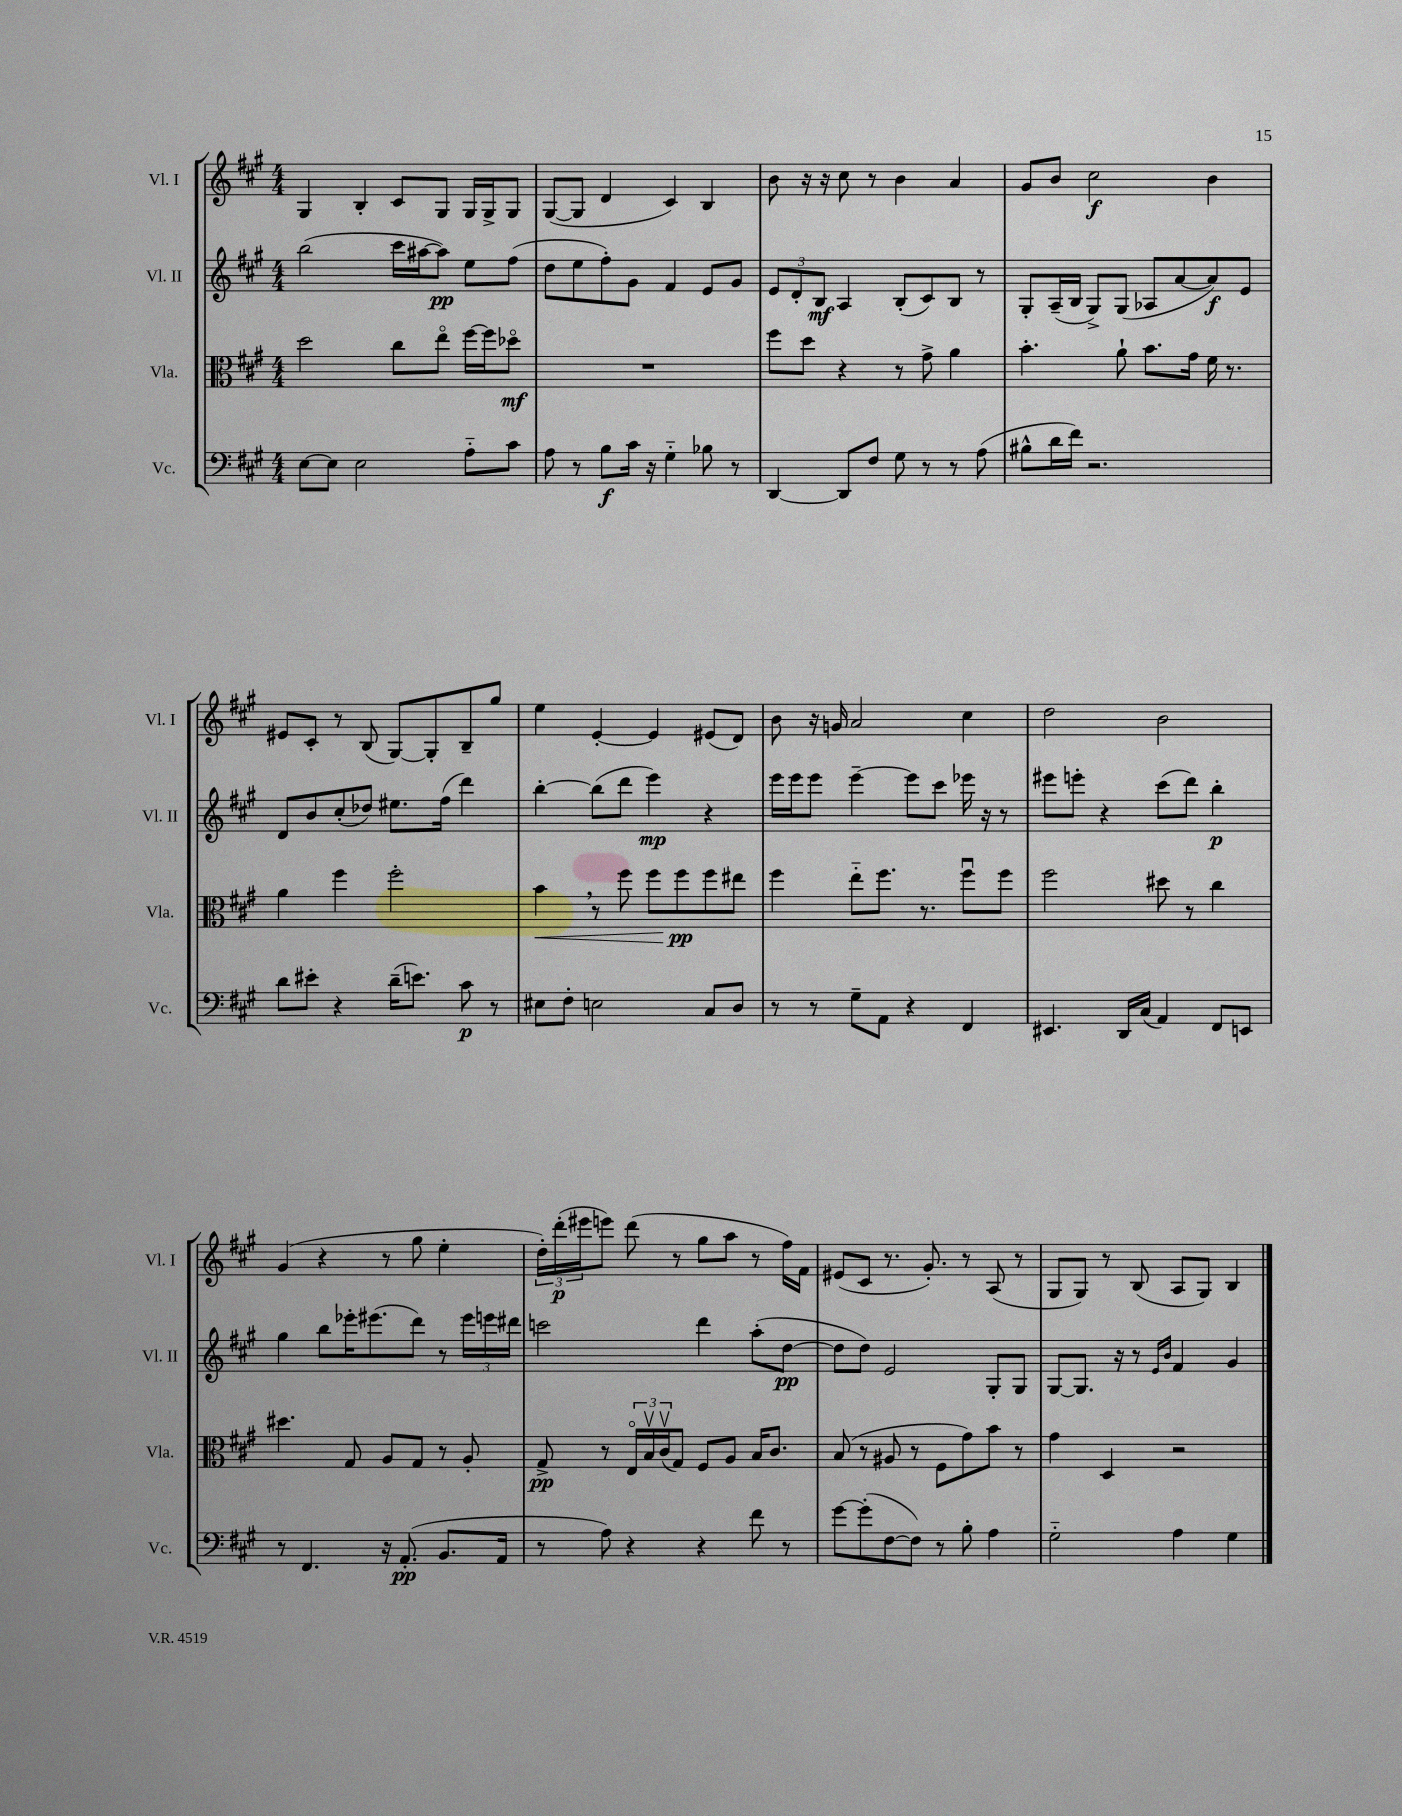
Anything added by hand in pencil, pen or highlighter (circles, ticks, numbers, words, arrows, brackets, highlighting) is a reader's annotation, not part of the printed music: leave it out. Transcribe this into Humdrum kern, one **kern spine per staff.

**kern	**kern	**kern	**kern
*staff4	*staff3	*staff2	*staff1
*clefF4	*clefC3	*clefG2	*clefG2
*k[f#c#g#]	*k[f#c#g#]	*k[f#c#g#]	*k[f#c#g#]
*M4/4	*M4/4	*M4/4	*M4/4
[8E	2dd	(2bb	4G#
8E]	.	.	.
2E	.	.	4B'
.	8cc#	16ccc#	8c#
.	.	[16aa#	.
.	8eeo	8aa#])	8G#
8A'~	[16ff#	8ee	16G#
.	16ff#]	.	16G#^
8c#	8dd-o	(8ff#	8G#
=	=	=	=
8A	1r	8dd	([8G#
8r	.	8ee	8G#]
8B	.	8ff#')	4d
16c#	.	8g#	.
16r	.	.	.
4G#'~	.	4f#	4c#)
8B-	.	8e	4B
8r	.	8g#	.
=	=	=	=
[4DD	8ff#	12e	8b
.	.	12d'	.
.	8dd	.	16r
.	.	12B	.
.	.	.	16r
8DD]	4r	4A	8cc#
8F#	.	.	8r
8G#	8r	(8B'	4b
8r	8g#^	8c#)	.
8r	4a	8B	4a
(8A	.	8r	.
=	=	=	=
8B#^^	4.b'	8G#'	8g#
16d	.	(16A~	8b
16f#)	.	16B	.
2.r	.	8G#^)	2cc#
.	8a`	(8G#	.
.	8.b	8A-	.
.	.	[8a	.
.	16g#	.	.
.	16f#	8a])	4b
.	8.r	.	.
.	.	8e	.
=	=	=	=
8d	4a	8d	8e#
8e#'	.	8b	8c#'
4r	4ff#	(8cc#'	8r
.	.	8dd-)	(8B
(16d~	2ff#'	8.ee#	[8G#)
8.e)	.	.	.
.	.	.	8G#']
.	.	(16ff#	.
8c#	.	4ddd)	8B~
8r	.	.	8gg#
=	=	=	=
8E#	4b	[4bb'	4ee
8F#'	.	.	.
2E	8r	(8bb]	[4e'
.	8ff#	8ddd	.
.	8ff#	4eee)	4e]
.	8ff#	.	.
8C#	8ff#	4r	(8e#
8D	8ee#	.	8d)
=	=	=	=
8r	4ff#	16eee	8b
.	.	16eee	.
8r	.	8eee	16r
.	.	.	16g
8G#~	8ee'~	[4eee~	2a
8AA	8.ff#	.	.
4r	.	8eee]	.
.	8.r	.	.
.	.	8ccc#	.
4FF#	8ff#u	16eee-	4cc#
.	.	16r	.
.	8ff#	8r	.
=	=	=	=
4.EE#	2ff#	8eee#	2dd
.	.	8eee'	.
.	.	4r	.
16DD	.	.	.
(16C#	.	.	.
4AA)	8dd#	(8ccc#	2b
.	8r	8ddd)	.
8FF#	4cc#	4bb'	.
8EE	.	.	.
=	=	=	=
8r	4.dd#	4gg#	(4g#
4.FF#	.	.	.
.	.	8bb	4r
.	8G#	16eee-'	.
.	.	(8.eee#	.
16r	8A	.	8r
(8.AA'	.	.	.
.	8G#	8ddd)	8gg#
8.BB	8r	8r	4ee'
.	8A'	24eee#	.
.	.	24eee	.
16AA	.	.	.
.	.	24ddd#	.
=	=	=	=
8r	8G#^	2ccc	24dd')
.	.	.	(24ddd'
.	.	.	24eee#
8A)	8r	.	8eee)
4r	24Eo	.	(8ddd
.	24Bv	.	.
.	(24c#v	.	.
.	8G#)	.	8r
4r	8F#	4ddd	8gg#
.	8A	.	8aa
8f#	16B	(8aa'	8r
.	8.c#	.	.
8r	.	[8dd	16ff#)
.	.	.	16f#
=	=	=	=
[8g#	(8B	8dd]	(8e#
(8g#']	8r	8dd)	8c#
[8F#	8A#	2e	8.r
8F#])	8r	.	.
.	.	.	8.g#')
8r	8F#	.	.
8B'	8g#)	.	8r
4A	8b	8G#'	(8A
.	8r	8G#	8r
=	=	=	=
2G#'~	4g#	[8G#	8G#
.	.	8.G#]	8G#)
.	4D	.	8r
.	.	16r	.
.	.	8r	(8B
.	.	16qqe	.
.	.	16qqb	.
4A	2r	4f#	8A
.	.	.	8G#)
4G#	.	4g#	4B
==	==	==	==
*-	*-	*-	*-
